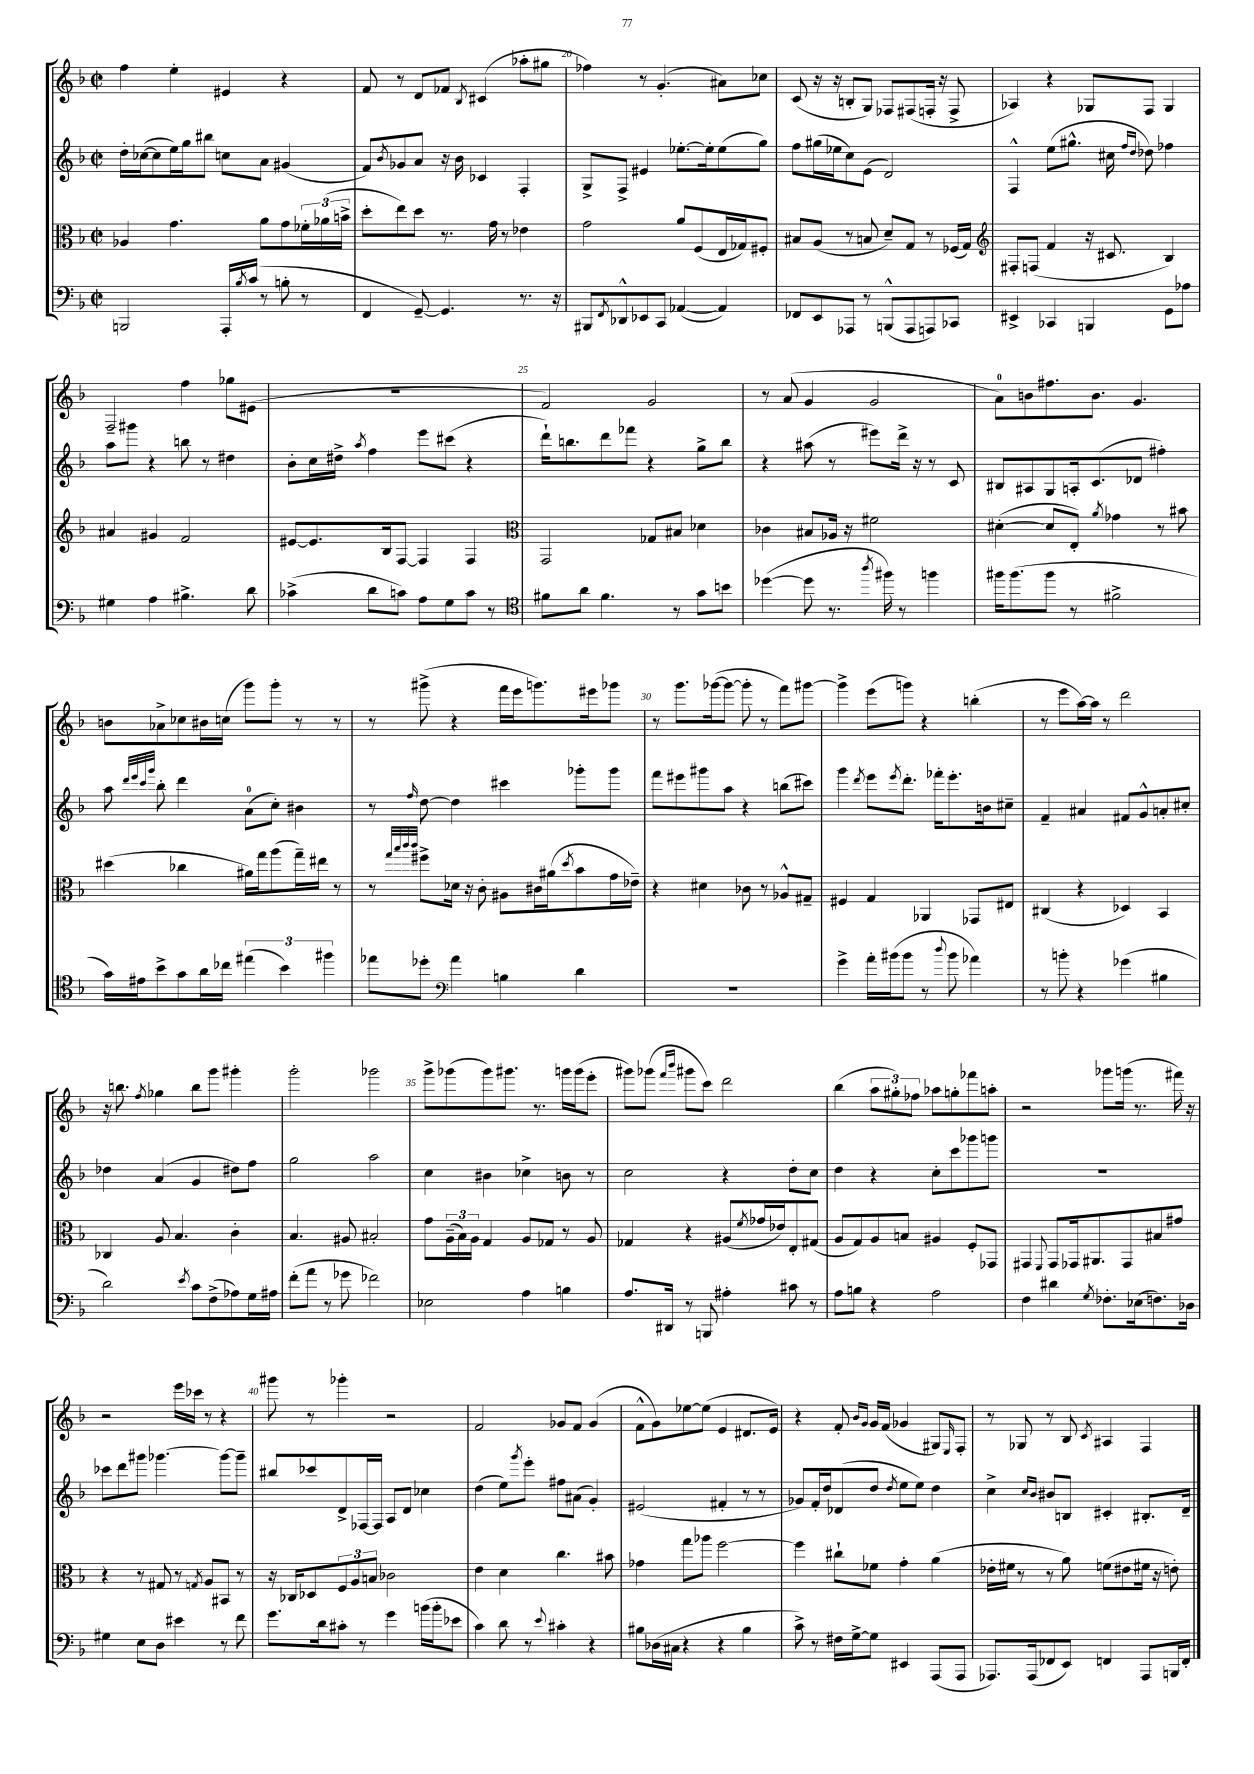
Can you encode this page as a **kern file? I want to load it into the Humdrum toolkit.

**kern	**kern	**kern	**kern
*part4	*part3	*part2	*part1
*staff4	*staff3	*staff2	*staff1
*clefF4	*clefC3	*clefG2	*clefG2
*k[b-]	*k[b-]	*k[b-]	*k[b-]
*M2/2	*M2/2	*M2/2	*M2/2
*met(c|)	*met(c|)	*met(c|)	*met(c|)
=18	=18	=18	=18
2BBBn/	4A-X/	16dd'\LL	4ff\
.	.	([16cc-X\J	.
.	.	8cc-\]	.
.	4.g\	16ee\L)	4ee'\
.	.	16gg\J	.
.	.	8bb#X\J	.
16AAA'/LL	.	8ccn\L	4e#X/
8qB-/	.	.	.
(16c/JJ	.	.	.
8r	8a\L	8a\J	.
8Bn'\	8g\	(4g#X/	4r
8r	24f-X'\L	.	.
.	(24a-X\	.	.
.	24bn^\JJ	.	.
=19	=19	=19	=19
4FF/	8dd'\L	8f/L)	8f/
.	.	8qb-/	.
.	8ee\)	8g-X/	8r
[8GG~/)	8dd\J	8a/J	8d/L
4.GG/]	8.r	16r	8f-X/J
.	.	16b-\	.
.	.	.	8qB-/
.	.	4c-X/	(4c#X/
.	16g\	.	.
.	8r	.	.
8.r	4e-X\	4F'/	8aa-X'\L
.	.	.	8gg#X\J
16r	.	.	.
=20	=20	=20	=20
8BBB#X/L	2g\	8G^/L	4ff-X\)
8qFF/	.	.	.
8DD-X^^/	.	8F^/J	.
8EE-X/	.	4e#X/	8r
8CC/J	.	.	(4.g'/
([4AA-X/	8a/L	[8.ee-X'\L	.
.	(8F/	.	.
.	.	16ee-'\k]	.
4AA-/])	16E/L	(8ee-\	8a#X\L)
.	16G-X/J)	.	.
.	8F#X'/J	8gg\J)	8cc-X\J
=21	=21	=21	=21
8FF-X/L	8B#X/L	8ff\L	(8c/
8EE/	(8A/J	(16gg#X\L	16r
.	.	16ee-X\J	16r
8AAA-X/J	8r	8cc\)	8Bn'/L
8r	8Bn/	(8e\J	8G/J)
(8BBBn^^/L	8d~/L)	2d/)	8F-X/L
8AAA-/	8G/J	.	(8F#X/
8AAAn/)	8r	.	16Fn'/Jk
.	.	.	16r
8CC-X/J	(16F-X/LL	.	8F^/
.	16G/JJ)	.	.
=22	=22	=22	=22
*	*clefG2	*	*
4EE#X^/	8F#X'/L	4F^^/	4A-X/)
.	(8Fn/J	.	.
4CC-X/	4f/	(8ee\L	4r
.	.	8.gg#X^^\J	.
4BBBn/	16r	.	8G-X/L
.	8.c#X/	16cc#X\	.
.	.	16qqff/LL	.
.	.	16qqdd/JJ	.
.	.	8dd-X\)	8F/J
8GG\L	4B-/)	4ff-X\	4G-/
8A-X\J	.	.	.
!!LO:LB:g=z
=23	=23	=23	=23
4G#X\	4a#X/	8aa\L	2F~/
.	.	8ggg#X\J	.
4A\	4g#X/	4r	.
4.B#X^\	2f/	8bbn\	4ff\
.	.	8r	.
.	.	4dd#X\	8gg-X\L
8d\	.	.	(8e#X\J
=24	=24	=24	=24
(4c-X^\	[8e#X/L	8b-'\L	1r
.	8.e#/]	16cc\L	.
.	.	16dd#X^\JJ	.
.	.	8qaa/	.
8d\L	.	4ff\	.
.	16B-/k	.	.
8cn\J)	[8F/J	.	.
8A\L	4F/]	8eee\L	.
8G\	.	(8ccc#X\J	.
8c\J	4F/	4r	.
8r	.	.	.
=25	=25	=25	=25
*clefC4	*clefC3	*	*
8f#X\L	2GG/	16ddd`\KL)	2f/)
.	.	8.bbn\	.
8a\J	.	.	.
4.f#\	.	8ddd\	.
.	.	8fff-X\J	.
.	8G-X/L	4r	2g/
8r	8B#X/J	.	.
8g\L	4d-X\	8gg^\L	.
8bn\J	.	8bb\J	.
=26	=26	=26	=26
([4dd-X\	4c-X\	4r	8r
.	.	.	(8a/
8dd-\]	8B#X/L	(8aa#X\	4g/
8.r	16A-X/Jk	8r	.
.	16r	.	.
.	2f#X\	8eee#X\L)	2g/
8qaa/	.	.	.
16ff#X\)	.	.	.
8r	.	16ddd^\Jk	.
.	.	16r	.
4ffn\	.	8r	.
.	.	8c/	.
=27	=27	=27	=27
16ff#X\KL	([4d#X'\	8B#X/L	8a\L)
(8.ff#\	.	.	.
.	.	8A#X/	8bn\
8ff#\J	8d#/L]	8G/	8.ff#X\
8r	8E'/J)	16An'/k	.
.	.	(8.c/	8.b\J
.	8qa/	.	.
2f#X^\	4g-X\	.	.
.	.	8d-X/J	4.g/
.	8r	4ff#X'\)	.
.	8b#X\	.	.
!!LO:LB:g=z
=28	=28	=28	=28
16g\LL)	(4dd#X\	8aa\	8bn\L
16e#X\J	.	.	.
.	.	32qqddd/LLL	.
.	.	32qqeee/	.
.	.	32qqccc/	.
.	.	32qqggg/JJJ	.
8b-^\	.	8bb-'\	8a-X^\
8g\	4cc-X\	4ddd\	8cc-X\
16a\L	.	.	16b#X\L
16cc-X\JJ	.	.	(16ccn\JJ
(6ee#X\	16a#X\LL)	(8a\L	8ggg\L)
.	16gg\J	.	.
.	(8aa\	8cc'\J)	8ggg'\J
6b-\)	.	.	.
.	16gg~\L)	4b#X\	8r
.	16ee#X\JJ	.	.
6ff#X\	.	.	.
.	8r	.	8r
=29	=29	=29	=29
8ee-X\L	8r	8r	8r
.	32qqgg/LLL	.	.
.	32qqbb-/	.	.
.	32qqccc/	.	.
.	32qqccc/JJJ	16qqff/	.
8dd-X'\J	8ff#X^\L	[8dd\	(8ggg#X^\
*clefF4	*	*	*
4a\	16d-X\Jk	4dd\]	4r
.	16r	.	.
.	8c'\	.	.
4Bn\	8A#X\L	4ccc#X\	16fff\LL
.	.	.	16eee\J
.	16c#X\L	.	8.gggn\)
.	(16a#X\J	.	.
.	8qdd/	.	.
4d\	8b-\	8ggg-X'\L	.
.	.	.	16eee#X\k
.	16g\L	8ggg-\J	8ggg-X\J
.	16e-X~\JJ)	.	.
=30	=30	=30	=30
1r	4r	8fff\L	8r
.	.	8eee#X\	8.ggg\L
.	4d#X\	8ggg#X\	.
.	.	.	([16ggg-X\k
.	.	8aa\J	8ggg-\J_
.	8c-X\	4r	8ggg-'\]
.	8r	.	8r
.	8A-X^^/L	(8bbn\L	8fff\L)
.	8G#X~/J	8ccc#X\J)	[8ggg#X\J
=31	=31	=31	=31
4g^\	4F#X/	4ggg\	4ggg#^\]
.	.	8qddd/	.
16a'\LL	4G/	8eee\L	(8eee\L
(16b#X\J	.	.	.
.	.	8qeee/	.
8b#\J	.	8.ddd'\J	8gggn\J)
8r	4AA-X/	.	4r
.	.	16fff-X'\KL	.
8qqdd/	.	.	.
8b#\	.	8.eee'\	.
4a-X\)	8GG-X/L	.	(4bbn'\
.	.	16bn\k	.
.	8E#X/J	8cc#X~\J	.
=32	=32	=32	=32
8r	(4C#X/	4f~/	8r
8bn'\	.	.	8eee\L
4r	4r	4a#X/	[16aa\L)
.	.	.	16aa\JJ]
.	.	.	8r
(4g-X\	4D-X/)	8f#X/L	2ddd\
.	.	8g^^/	.
4B#X\	4BB-/	8an'/	.
.	.	8cc#X'/J	.
!!LO:LB:g=z
=33	=33	=33	=33
2d\)	4C-X/	4dd-X\	16r
.	.	.	8.bbn\
.	.	.	8qff/
.	8A/	(4a/	4gg-X\
.	4.B-/	.	.
8qe/	.	.	.
8c\L	.	4g/	8bb\L
(8F^\	.	.	8ggg\J
8A-X\)	4c'\	8dd#X\L)	4ggg#X'\
16G\L	.	8ff\J	.
16A#X\JJ	.	.	.
=34	=34	=34	=34
(8f'\L	4.B-/	2gg\	2ggg'\
8a\J	.	.	.
8r	.	.	.
8g-X\	8A#X/	.	.
2f-X\)	2B#X'/	2aa\	2ggg-X\
=35	=35	=35	=35
2E-X\	8g\L	4cc\	8ggg^\L
.	(24A~\L	.	(8ggg-X\
.	24B-\)	.	.
.	24A\JJ	.	.
.	4G/	4b#X\	8ggg-\)
.	.	.	8.ggg#X\J
4A\	8A/L	4cc-X^\	.
.	.	.	8.r
.	8G-X/J	.	.
4Bn\	8r	8bn\	16gggn\LL
.	.	.	(16ggg\J
.	8A/	8r	8eee'\J
=36	=36	=36	=36
8.A/L	4G-X/	2cc\	8ggg#X\L)
.	.	.	(8ggg-X\J
16DD#X/Jk	.	.	.
.	.	.	16qqfff/LL
.	.	.	16qqbbb-/JJ
8r	4r	.	8ggg#X\L
8BBBn/	.	.	8ccc\J)
4A#X'\	(8A#X/L	4r	2ddd\
.	8qf/	.	.
.	16g-X/L	.	.
.	16e-X/J)	.	.
8c#X\	8E'/	8dd'\L	.
8r	(8G#X/J	8cc\J	.
=37	=37	=37	=37
8A\L	8A/L	4dd\	(4bb-\
8Bn\J	8G/)	.	.
4r	8A/	4r	12aa\L
.	.	.	12gg#X'\)
.	8Bn/J	.	.
.	.	.	12ff-X\J
2A\	4A#X/	8cc'\L	8aa-X\L
.	.	8ccc\	8ggn'\
.	8F'/L	8ggg-X\	8fff-X\
.	8GG-X/J	8gggn\J	8aan'\J
=38	=38	=38	=38
4F\	4GG#X/	1r	2r
.	8qqFF/	.	.
4d#X\	8GG#/L	.	.
.	16GG-X/k	.	.
.	8.AA#X/	.	.
8qG/	.	.	.
8.F-X'\L	.	.	8ggg-X\L
.	8GG-/	.	(16gggn\Jk
(16E-X\k	.	.	8.r
8.Fn\)	8B#X/	.	.
.	8g#X/J	.	16fff#X\)
16D-X\Jk	.	.	16r
!!LO:LB:g=z
=39	=39	=39	=39
4G#X\	4r	8ccc-X\L	2r
.	.	8ddd\	.
8E\L	8r	8ggg#X\J	.
8D\J	8G#X/	[4.ggg-X\	.
4e#X\	8r	.	16eee\LL
.	.	.	16ccc-X\JJ
.	8qGn/	.	.
.	8A/L	.	8r
8r	8BB#X/J	8ggg-\L_	4r
8f\	8r	8ggg-~\J]	.
=40	=40	=40	=40
8.g\L	16r	8bb#X/L	8ggg#X\
.	16C-X/KL	.	.
.	8D-X/	8ccc-X/	8r
16d\k	.	.	.
8c#X'\J	12F/	8d^/	4ggg-X'\
.	12A/	.	.
8r	.	[16F-X/L	.
.	12Bn/J	.	.
.	.	16F-/JJ]	.
4g\	2c-X\	8A/L	2r
.	.	8d/J	.
(16bn\LL	.	4cc-X\	.
16b'\J	.	.	.
8e-X\J	.	.	.
=41	=41	=41	=41
4c\)	4e\	(4dd\	2f/
8d\	4d\	8ee\L)	.
.	.	8qggg/	.
8r	.	8eee'\J	.
8qqe/	.	.	.
4c#X'\	4.cc\	8ff#X\L	8g-X/L
.	.	(8a#X\J	8f/J
4r	.	4g'/)	(4g-/
.	8b#X\	.	.
=42	=42	=42	=42
8B#X\L	4g-X\	(2e#X/	8f^^\L
(16D-X\L	.	.	8g\)
16C#X\JJ	.	.	.
4r	8gg\L	.	[8ee-X\
.	8aa-X\J	.	(8ee-\J]
4r	[2ff\	4f#X'/	4e/
4B#\	.	8r	8.d#X/L
.	.	8r	.
.	.	.	16e/Jk)
=43	=43	=43	=43
8c^\)	4ff\]	8g-X/L)	4r
8r	.	16f'/L	.
.	.	16dd/J	.
16F#X\LL	8cc#X`\L	(8d-X/	8f'/
[16G^\J	.	.	.
.	.	.	16qqb-/LL
.	.	.	16qqg/JJ
8G\J]	8f-X\J	8dd/J	16g/LL
.	.	.	(16f/JJ
.	.	8qdd/	.
4EE#X/	4g'\	8ee\L	4g-X/
.	.	8ee\J)	.
(8AAA/L	(4a\	4dd\	8G#X/L)
.	.	.	16qqE/
8AAA/J	.	.	8F'/J
=44	=44	=44	=44
8.AAA-X/L)	16e-X'\LL	4cc^\	8r
.	16f#X\JJ	.	.
.	8r	.	8G-X/
(16AAA-/k	.	.	.
.	.	16qqcc/LL	.
.	.	16qqb-/JJ	.
8FF-X/	8r	8b#X/L	8r
8EE/J)	8a\)	8Bn/J	8B-/
.	.	.	8qc/
4FFn/	(8fn\L	4c#X'/	4A#X/
.	8e#X\	.	.
8AAA-/L	16f#X\Jk	8.B#X'/L	4F/
.	16r	.	.
16BBBn/L	8en'\)	.	.
16FF'/JJ	.	16d~/Jk	.
==	==	==	==
*-	*-	*-	*-
